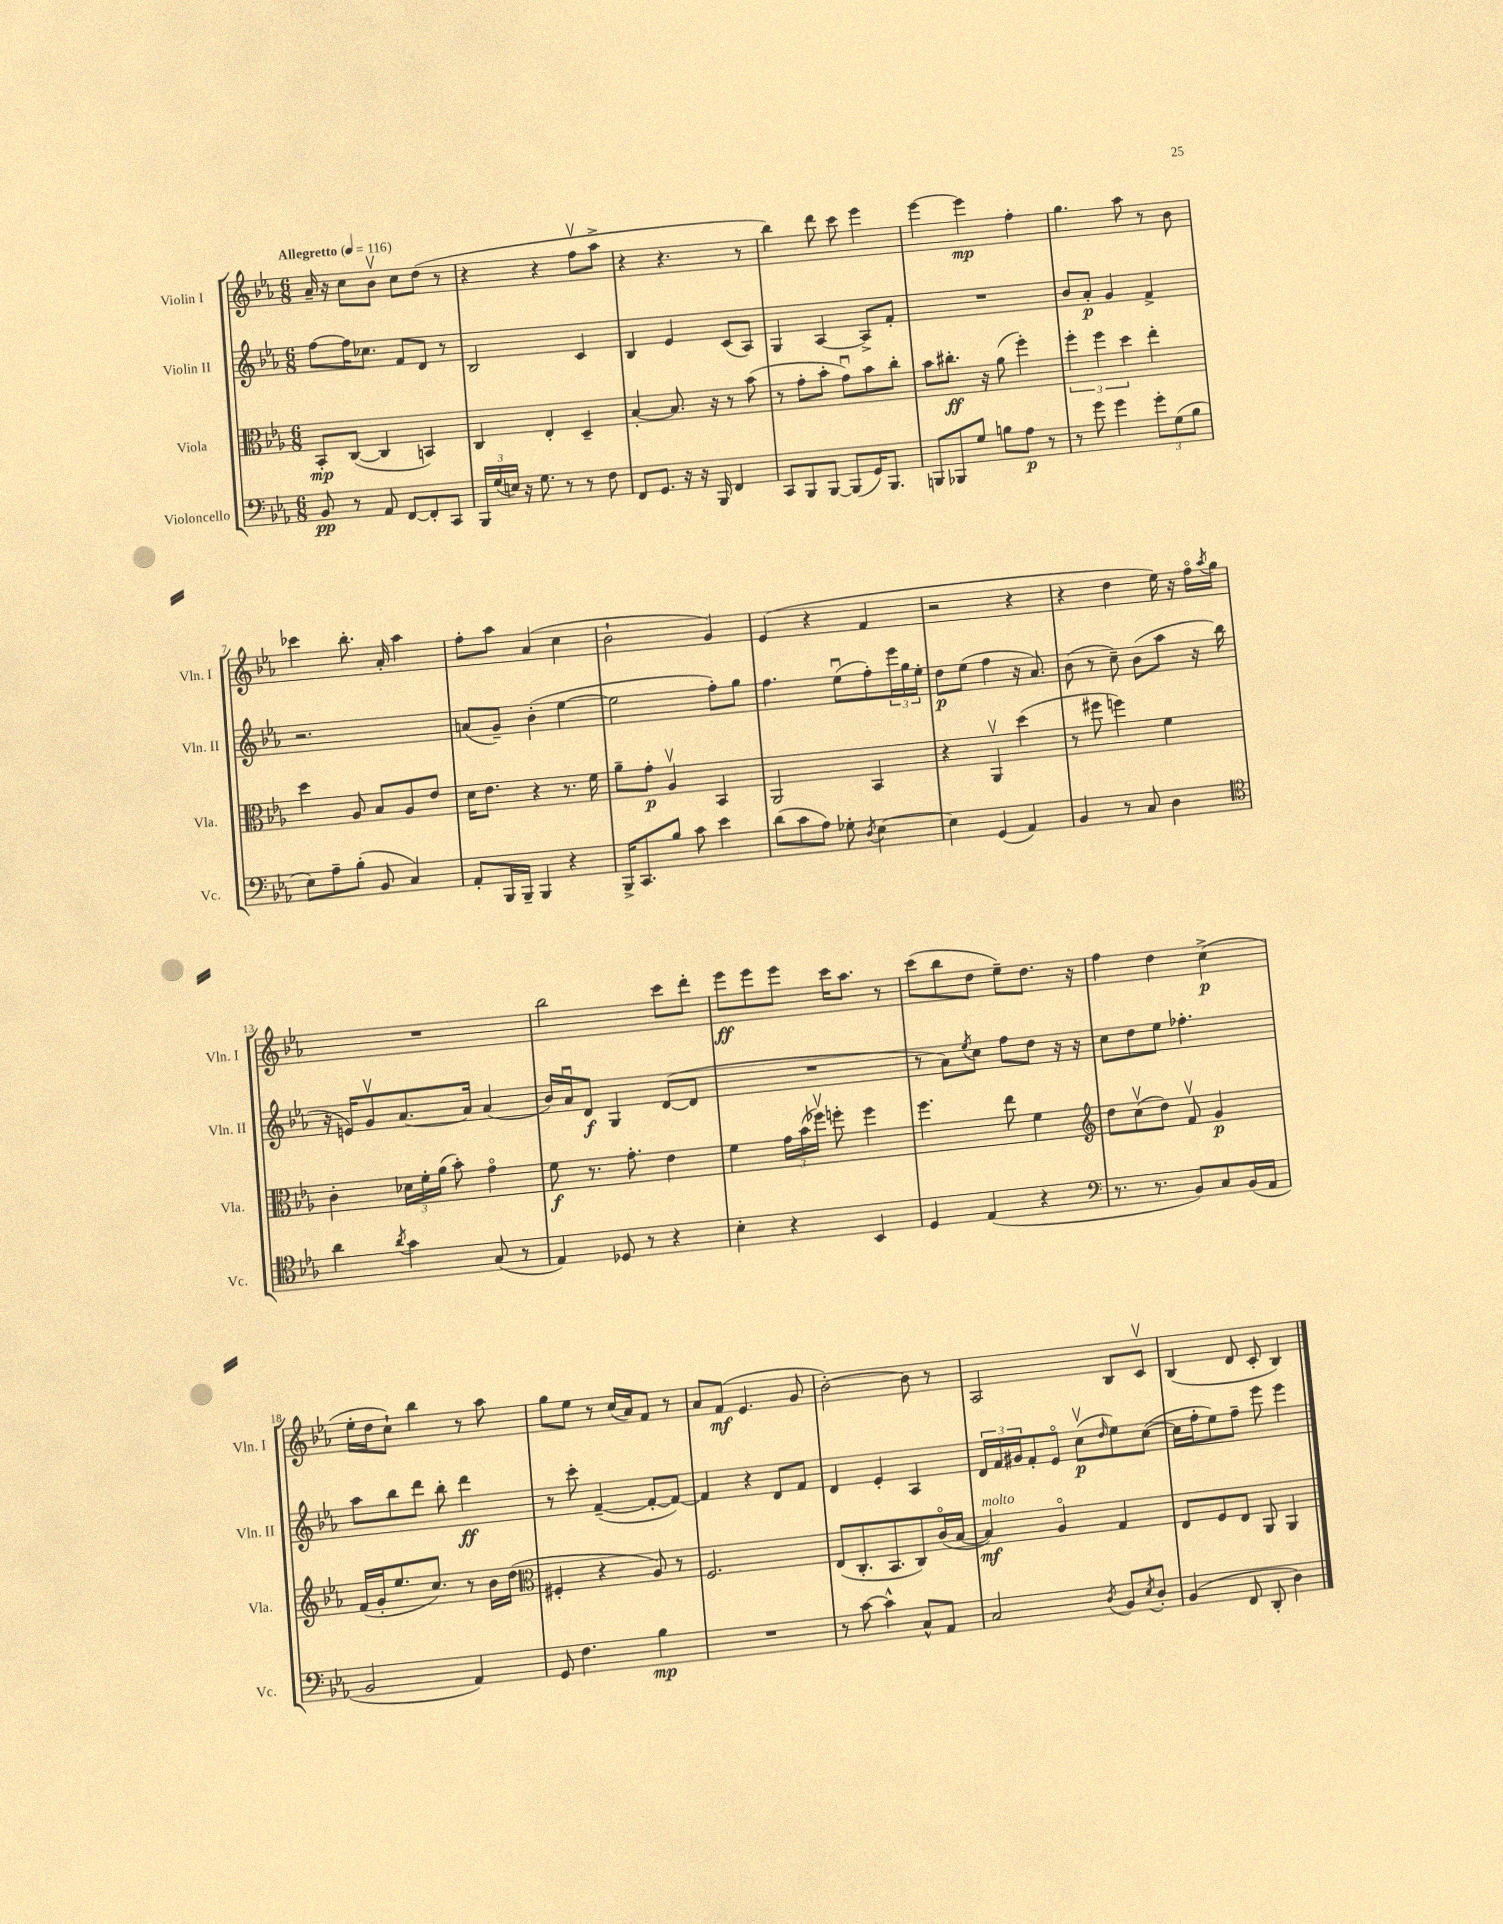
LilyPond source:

<<
\new StaffGroup <<
\new Staff = "s0" \with { instrumentName = "Violin I" shortInstrumentName = "Vln. I" } {
    \clef treble \key ees \major \numericTimeSignature \time 6/8 \tempo "Allegretto" 4 = 116
    aes'16-- r16 c''8 bes'8\upbow c''8 d''8( r8 |
    r4 r4 f''8\upbow aes''8-> |
    r4 r4. r8 |
    bes''4) d'''8 c'''8 ees'''4 |
    ees'''4~ ees'''4\mp f''4-. |
    g''4. aes''8 r8 bes'8 |
    ces'''4 bes''8.-. aes'16-. aes''4 |
    f''8-. aes''8 aes'4( c''4 |
    bes'2-! g'4) |
    ees'4( r4 f'4 |
    r2 r4 |
    r4 d''4 ees''16) r16 f''16\flageolet \acciaccatura { aes''8 } g''16 |
    R2. |
    bes''2 c'''8 d'''8-. |
    ees'''8\ff ees'''8 ees'''8 c'''16 aes''8. r8 |
    c'''8( bes''8 d''8 ees''8--) d''8. r16 |
    f''4 d''4 c''4->\p( |
    ees''16-. d''16 c''8-!) bes''4 r8 aes''8 |
    g''8 ees''8 r8 c''16( aes'16) f'8 r8 |
    aes'8 f'8\mf( ees'4. g'8 |
    bes'2~-.) bes'8 r8 |
    aes2 bes8 c'8\upbow |
    bes4( d'8 c'8-. bes4) \bar "|." |
}
\new Staff = "s1" \with { instrumentName = "Violin II" shortInstrumentName = "Vln. II" } {
    \clef treble \key ees \major \numericTimeSignature \time 6/8
    f''8~ f''16 ces''8. f'8 d'8 r8 |
    bes2 c'4 |
    bes4 ees'4 c'8( aes8) |
    g4 aes4~ aes8-> f'8-. |
    R2. |
    bes'8 aes'8-.\p g'4 f'4-> |
    r2. |
    a'8( g'8--) bes'4-.( ees''4~ |
    ees''2 f''8-.) g''8 |
    f''4. ees''8\downbow( f''8-.) \tuplet 3/2 { ees'''16 g''16 ees''16-. } |
    d''8\p ees''8( f''4 r16 aes'8.) |
    bes'8( r8 c''8--) bes'8( aes''8 r16 bes''16 |
    r16 e'16) g'8\upbow aes'8.~ aes'16 aes'4( |
    bes'16) aes'16\downbow d'8\f g4 d'8~( d'8 |
    R2. |
    r8 aes'8) \acciaccatura { ees''8 } c''8 f''8 d''8 r16 r16 |
    c''8 d''8 ees''8 fes''4.-. |
    aes''8 bes''8 d'''8 bes''8-. d'''4\ff |
    r8 c'''8-. f'4~--( f'8~-. f'8~) |
    f'4 r4 d'8 f'8 |
    d'4 ees'4-. aes4 |
    \tuplet 3/2 { d'16 f'16 gis'16 } f'8-. ees'8\flageolet c''8\upbow\p( \grace { d''16 } ees''8) c''8~( |
    c''16 f''16-. ees''8) f''8-- ees'''8 ees'''4 \bar "|." |
}
\new Staff = "s2" \with { instrumentName = "Viola" shortInstrumentName = "Vla." } {
    \clef alto \key ees \major \numericTimeSignature \time 6/8
    bes,8-.\mp c8~( c4 b,4) |
    c4 ees4-. d4-- |
    bes4~-. bes8. r16 r8 bes'8( |
    r8 g'8-. bes'8-. g'8\downbow) bes'8 c''8-. |
    bes'8 cis''8.-.\ff r16 aes'8( f''4-.) |
    \tuplet 3/2 { f''4-. f''4 d''4 } ees''4-. |
    d''4 aes8 bes8 aes8 ees'8 |
    d'16 ees'8. r4 r8. f'16 |
    aes'8-- g'8-.\p aes4\upbow bes,4 |
    aes,2 bes,4 |
    r4 aes,4\upbow d''4( |
    r8 fis''8 f''4) f'4 |
    c'4-. \tuplet 3/2 { des'16 f'16-. aes'16( } bes'8-.) g'4\flageolet |
    f'8\f r8. g'8.-. ees'4 |
    f'4 \tuplet 3/2 { g'16 bes'16( fes''16\upbow) } f''8-. f''4 |
    f''4. ees''8 f'4 |
    \clef treble d''8 c''8\upbow( d''8) f'8\upbow g'4\p |
    f'16( g'16-. ees''8. c''8.) r8 bes'16 d''16( |
    \clef alto fis4-. r4 aes8) r8 |
    f2. |
    ees8( c8.-. bes,8. c8) c'16\flageolet( bes16~ |
    bes4\mf^\markup { \italic "molto" }) aes4\flageolet g4 |
    ees8 f8 ees8 aes,8 aes,4 \bar "|." |
}
\new Staff = "s3" \with { instrumentName = "Violoncello" shortInstrumentName = "Vc." } {
    \clef bass \key ees \major \numericTimeSignature \time 6/8
    bes,8\pp r8 aes,8 f,8~ f,8-. c,8 |
    \tuplet 3/2 { bes,,16 g16( e16) } r16 g8. r8 r8 f8 |
    f,8 g,8. r16 r16 bes,,16 f,4 |
    c,8 bes,,8 bes,,8~ bes,,8( g,16) bes,,8. |
    b,,8 bes,,8 g8 b8 aes8\p r8 |
    r8 g'8 g'4 \tuplet 3/2 { g'8-. g8( bes8 } |
    ees8) aes8-- bes8-.( bes,8 c4) |
    aes,8-. bes,,16 bes,,16-- bes,,4 r4 |
    bes,,16-> c,8. bes8 c'8 ees'4 |
    d'8( c'8 aes8) ges8-. \acciaccatura { d8 } ees4~ |
    ees4 g,4( aes,4) |
    bes,4 r8 c8 d4 |
    \clef tenor aes'4 \acciaccatura { aes'8 } g'4 g8( r8 |
    ees4) des8 r8 r4 |
    bes4-. r4 bes,4 |
    d4 ees4( r4 |
    \clef bass r8. r8. bes,8) c8 bes,16( aes,16 |
    bes,2 aes,4) |
    g,8 f4. bes4\mp |
    R2. |
    r8 c'8~ c'4-^ c8-^ aes,8 |
    c2 \acciaccatura { d8 } bes,8 \acciaccatura { ees8 } d8-. |
    bes,4( f,8 d,8-. d4) \bar "|." |
}
>>
>>
